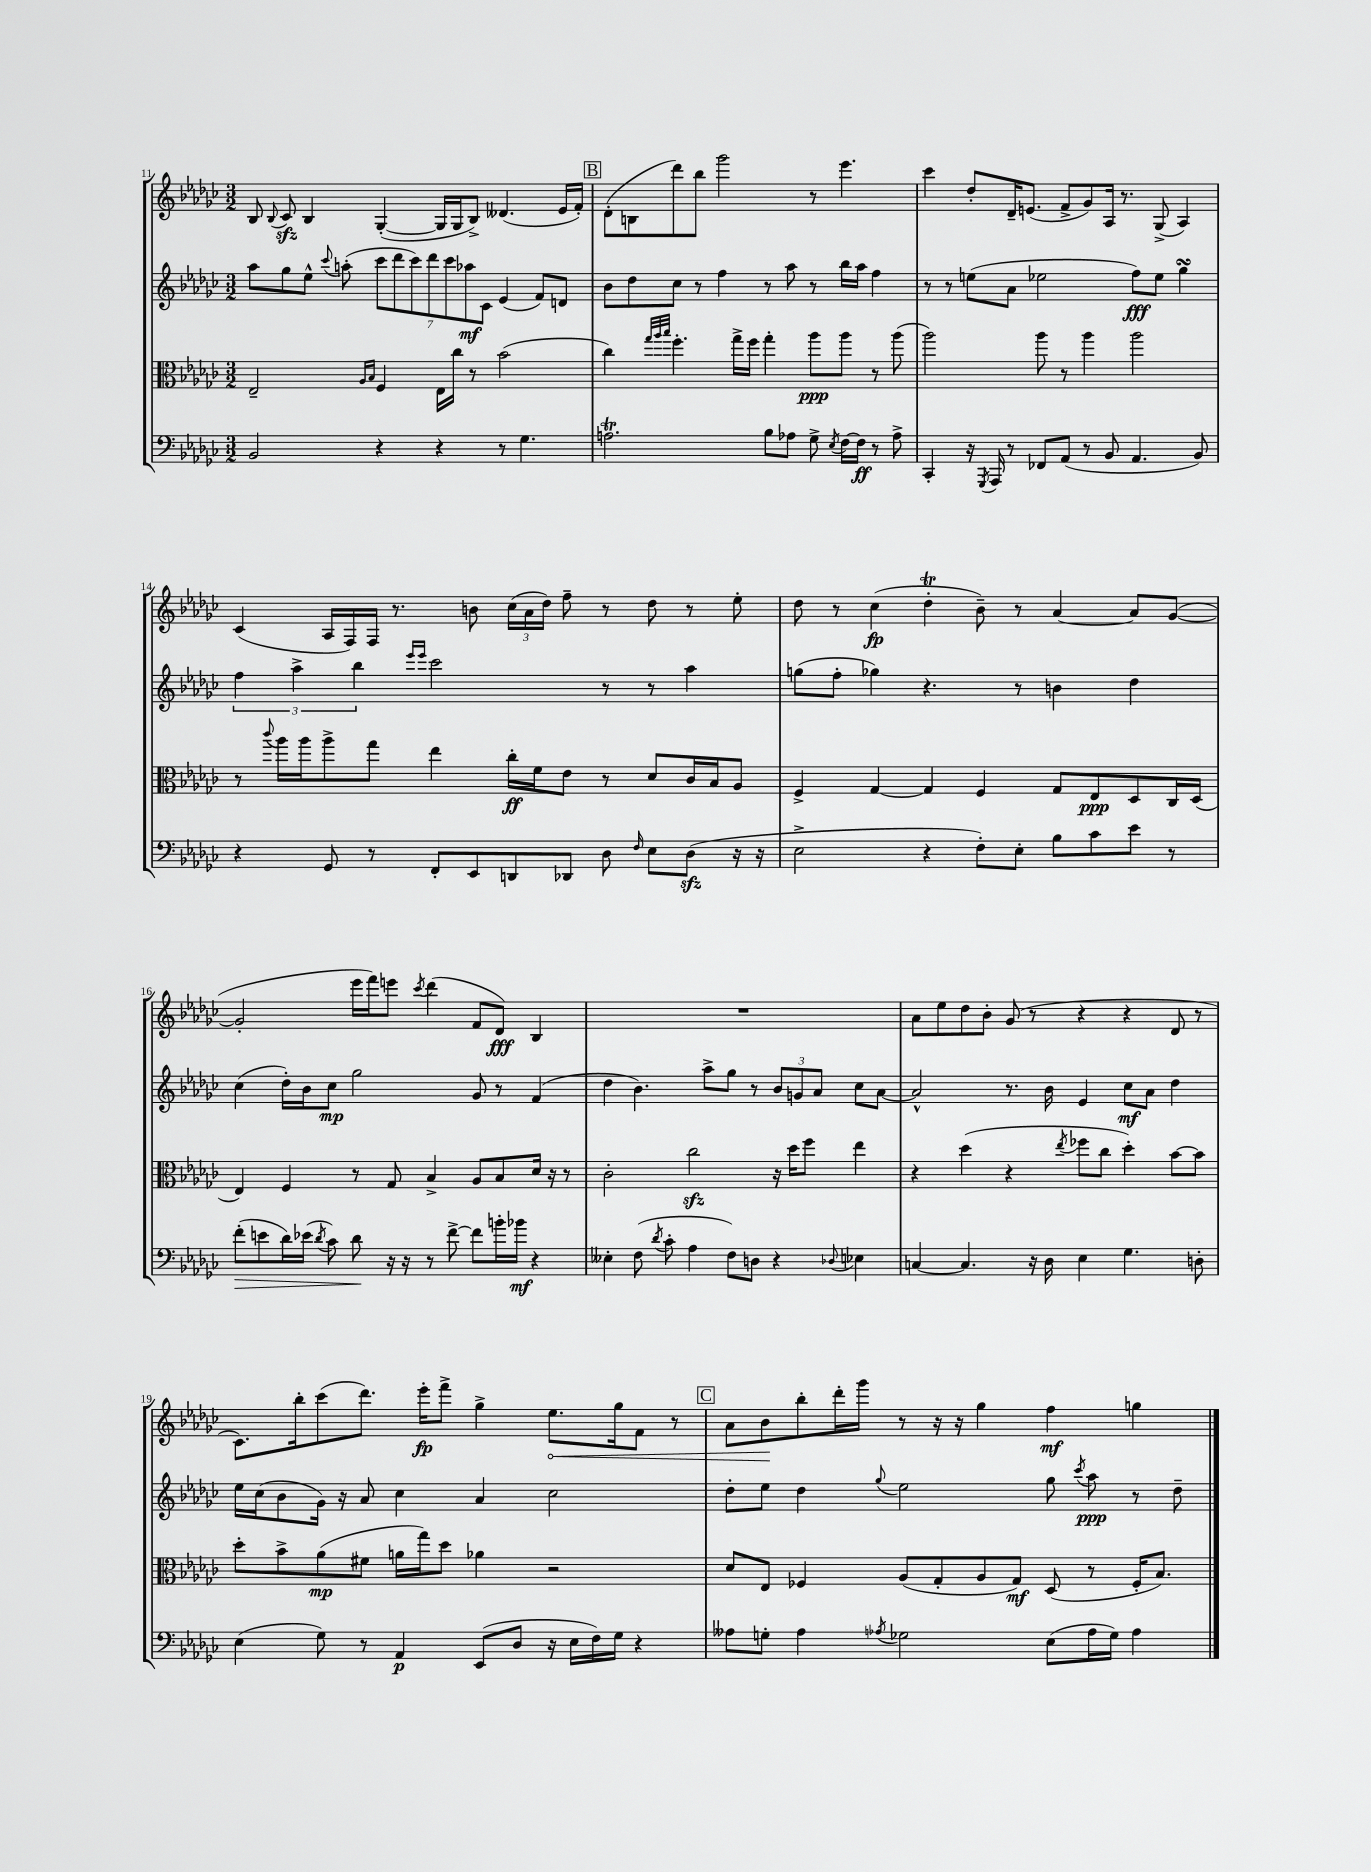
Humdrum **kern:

**kern	**kern	**kern	**kern
*staff4	*staff3	*staff2	*staff1
*clefF4	*clefC3	*clefG2	*clefG2
*k[b-e-a-d-g-c-]	*k[b-e-a-d-g-c-]	*k[b-e-a-d-g-c-]	*k[b-e-a-d-g-c-]
*M3/2	*M3/2	*M3/2	*M3/2
2BB-/	2E-~/	8aa-\L	8B-/
.	.	.	8qqB-/
.	.	8gg-\	8c-/
.	.	8ee-^^\J	4B-/
.	.	8qqccc-/	.
.	.	(8aa'\	.
.	16qqA-/LL	.	.
.	16qqB-/JJ	.	.
4r	4F/	14ccc-\L	([4G-'/
.	.	14ddd-\	.
.	.	14ccc-\)	.
.	.	14ddd-\	.
4r	16E-\LL	.	16G-/]LL
.	.	14ccc-\	.
.	16cc-\JJ	.	16G-/J
.	.	14aa-\	.
.	8r	.	8B-^/J)
.	.	14c-\J	.
8r	(2b-\	(4e-/	(4.d--/
4.G-\	.	.	.
.	.	8f/L)	.
.	.	8d/J	16e-/LL
.	.	.	16f'/JJ)
=	=	=	=
2.A\	4cc-\)	8b-\L	(8d-'\L
.	.	8dd-\	8B\
.	32qqgg-/LLL	.	.
.	32qqaa-/	.	.
.	32qqbb-/JJJ	.	.
.	4.ff'\	8cc-\J	8ddd-\)
.	.	8r	8bb-\J
.	.	4ff\	2ggg-\
.	16gg-^\LL	.	.
.	16ff\JJ	.	.
8B-\L	4gg-'\	8r	.
8A-\J	.	8aa-\	.
8G-^\	8aa-\L	8r	8r
8qE-/	.	.	.
[16F\LL	8aa-\J	16bb-\LL	4.eee-\
16F\]JJ	.	16aa-\JJ	.
8r	8r	4ff\	.
8A-^\	(8aa-\	.	.
=	=	=	=
4CC-'/	2aa-\)	8r	4ccc-\
.	.	8r	.
16r	.	(8ee\L	8dd-'/L
8qGGG-/	.	.	.
16AAA-/	.	.	.
8r	.	8a-\J	16d-~/K
.	.	.	(8.e/J
8FF-/L	8aa-\	2ee-\	.
(8AA-/J	8r	.	8f^/L
8r	4aa-\	.	8g-/)
8BB-/	.	.	16A-/Jk
.	.	.	8.r
4.AA-/	2aa-\	8ff\L)	.
.	.	8ee-\J	(8G-^/
.	.	4gg-\	4A-/)
8BB-/)	.	.	.
=	=	=	=
4r	8r	6ff\	(4c-/
.	8qqccc-/	.	.
.	16aa-\LL	.	.
.	.	6aa-^\	.
.	16aa-\J	.	.
8GG-/	8aa-^\	.	16A-/LL
.	.	.	16F/)
.	.	6bb-\	.
8r	8gg-\J	.	16F/JJ
.	.	.	8.r
.	.	16qqeee-/LL	.
.	.	16qqeee-/JJ	.
8FF'/L	4ee-\	2ccc-\	.
8EE-/	.	.	8b\
8DD/	16cc-'\LL	.	(24cc-\LL
.	.	.	24a-\
.	16f\J	.	.
.	.	.	24dd-\JJ)
8DD-/J	8e-\J	.	8ff~\
8D-\	8r	8r	8r
16qqF/	.	.	.
8E-\L	8d-/L	8r	8dd-\
(8D-\J	16c-/L	4aa-\	8r
.	16B-/J	.	.
16r	8A-/J	.	8ee-'\
16r	.	.	.
=	=	=	=
2E-^\	4F^/	(8gg\L	8dd-\
.	.	8ff'\J	8r
.	[4G-/	4gg-\)	(4cc-\
4r	4G-/]	4.r	4dd-'\
8F'\L)	4F/	.	8b-~\)
8E-'\J	.	8r	8r
8B-\L	8G-/L	4b\	[4a-/
8c-\	8E-/	.	.
8e-\J	8D-/	4dd-\	8a-/]L
8r	16C-/L	.	([8g-/J
.	(16D-/JJ	.	.
=	=	=	=
(8f'\L	4E-/)	(4cc-\	2g-'/]
8e\	.	.	.
16d-\L)	4F/	16dd-'\LL)	.
(16e-\JJ	.	16b-\J	.
8qd-/	.	.	.
8c-\)	.	8cc-\J	.
8d-\	8r	2gg-\	16eee-\LL
.	.	.	16fff\J)
16r	8G-/	.	8eee\J
16r	.	.	.
.	.	.	8qccc-/
8r	4B-^/	.	(4ddd-\
[8f^\	.	.	.
8f\]L	8A-/L	8g-/	8f/L
16b'\L	8B-/	8r	8d-/J)
16b-\JJ	.	.	.
4r	16d-/Jk	(4f/	4B-/
.	16r	.	.
.	8r	.	.
=	=	=	=
4E--'\	2c-'\	4dd-\	1.r
(8F\	.	4.b-\)	.
8qd-/	.	.	.
8c-'\	.	.	.
4A-\	2cc-\	.	.
.	.	8aa-^\L	.
8F\L)	.	8gg-\J	.
8D\J	.	8r	.
4r	16r	12b-/L	.
.	16dd-\LK	.	.
.	.	12g/	.
.	8ff\J	.	.
.	.	12a-/J	.
8qqD-/	.	.	.
4E-\	4ee-\	8cc-\L	.
.	.	[8a-\J	.
=	=	=	=
[4C/	4r	2a-^^/]	8a-\L
.	.	.	8ee-\
4.C/]	(4dd-\	.	8dd-\
.	.	.	8b-'\J
.	4r	8.r	(8g-/
16r	.	.	8r
16D-\	.	16b-\	.
.	8qee-/	.	.
4E-\	8ff-\L	4e-/	4r
.	8cc-\J	.	.
4.G-\	4dd-'\)	8cc-\L	4r
.	.	8a-\J	.
.	[8b-\L	4dd-\	8d-/
8D'\	8b-\]J	.	8r
=	=	=	=
(4E-\	8dd-'\L	16ee-\LL	8.c-\L)
.	.	(16cc-\J	.
.	8b-^\	8b-\	.
.	.	.	16bb-'\k
8G-\)	(8a-\	16g-\Jk)	(8ccc-\
.	.	16r	.
8r	8f#\J	8a-/	8.ddd-\J)
4AA-/	16a\LL	4cc-\	.
.	16gg-\J)	.	16eee-'\LK
.	8dd-\J	.	8fff^\J
(8EE-/L	4a-\	4a-/	4gg-^\
8D-/J	.	.	.
16r	2r	2cc-\	8.ee-\L
16E-\LL	.	.	.
16F\)	.	.	.
16G-\JJ	.	.	16gg-\k
4r	.	.	8f\J
.	.	.	8r
=	=	=	=
8A--\L	8d-/L	8dd-'\L	8a-\L
8G'\J	8E-/J	8ee-\J	8b-\
4A--\	4F-/	4dd-\	8bb-'\
.	.	.	16ddd-'\L
.	.	.	16ggg-\JJ
8qA-/	.	8qqgg-/	.
2G-\	(8A-/L	2ee-\	8r
.	8G-'/	.	16r
.	.	.	16r
.	8A-/	.	4gg-\
.	8G-/J)	.	.
(8E-\L	(8D-/	8gg-\	4ff\
.	.	8qccc-/	.
16A-\L	8r	8aa-\	.
16G-\JJ)	.	.	.
4A-\	16F-'/LK	8r	4gg\
.	8.B-/J)	.	.
.	.	8dd-~\	.
==	==	==	==
*-	*-	*-	*-
